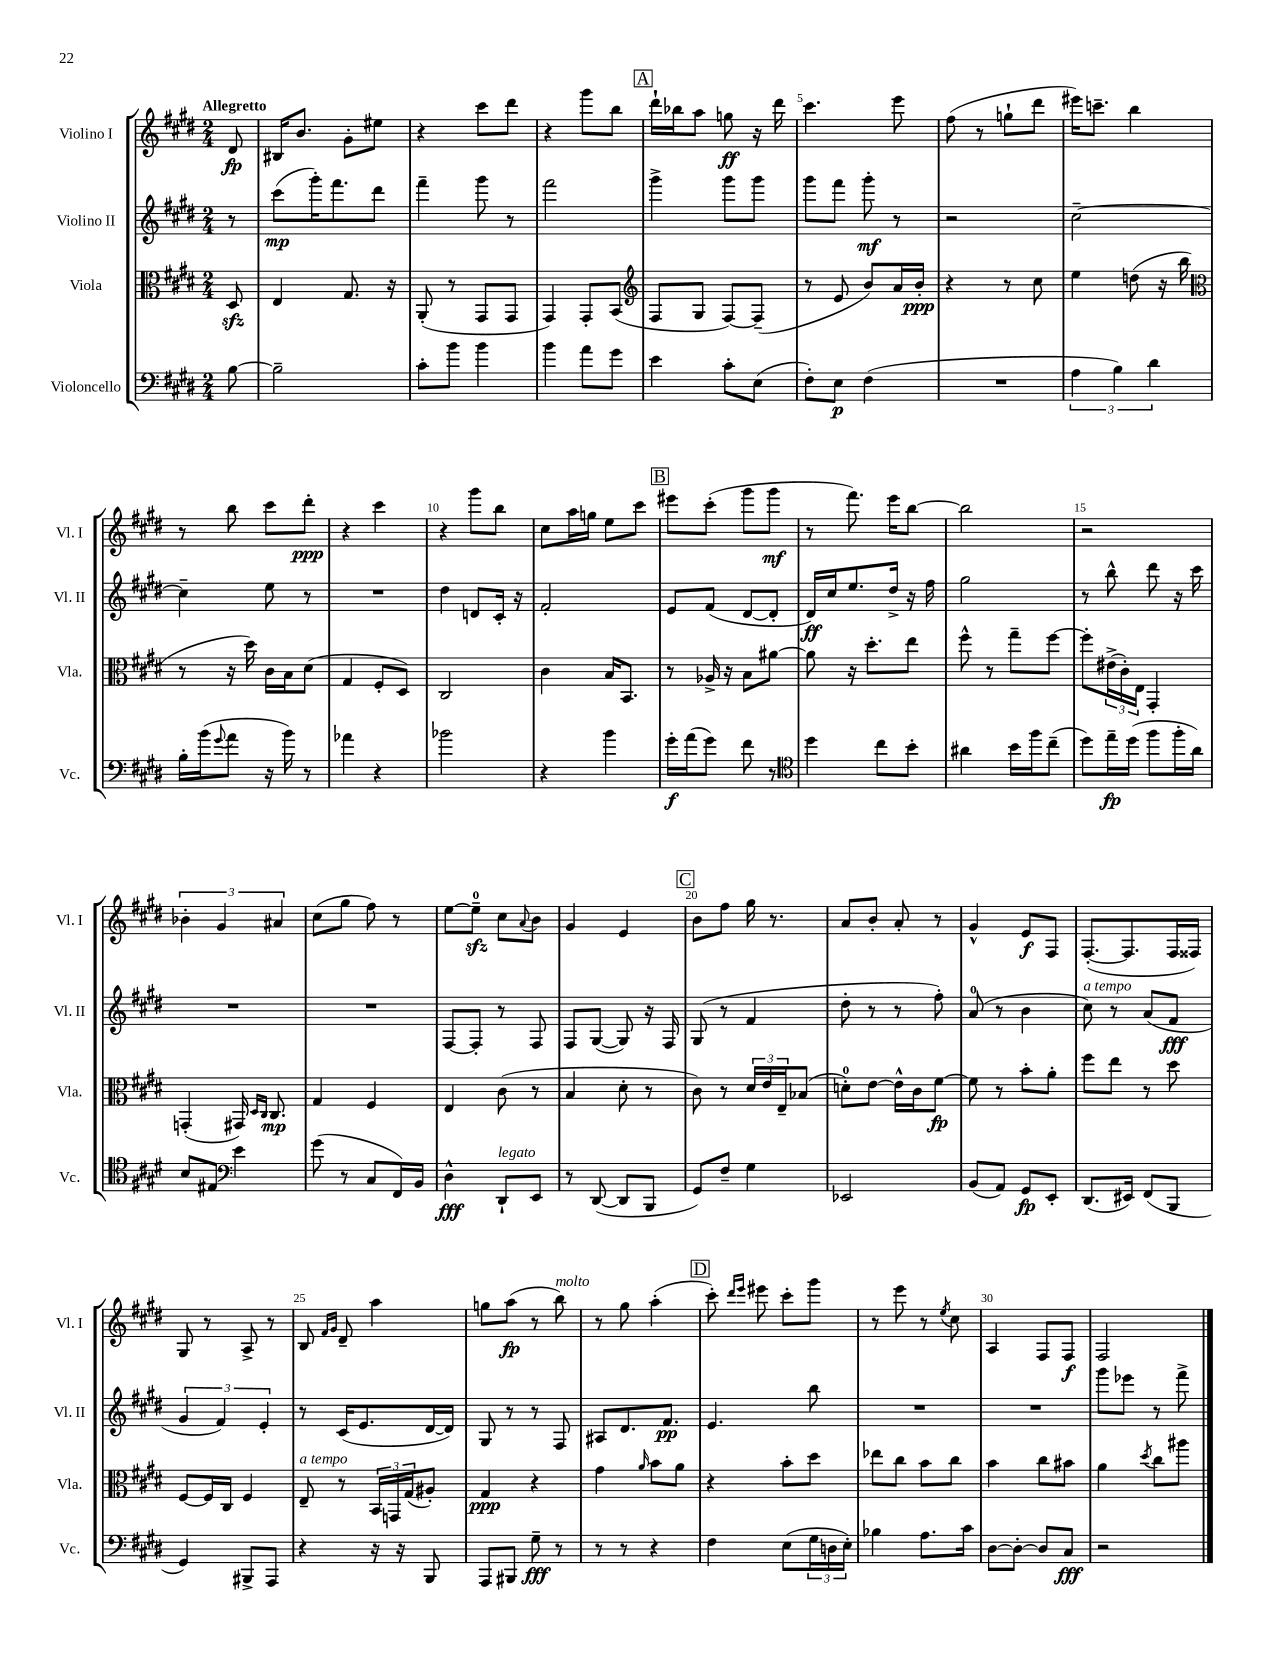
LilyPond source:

<<
\new StaffGroup <<
\new Staff = "s0" \with { instrumentName = "Violino I" shortInstrumentName = "Vl. I" } {
    \clef treble \key e \major \numericTimeSignature \time 2/4 \partial 8 \tempo "Allegretto"
    dis'8\fp |
    bis16 b'8. gis'8-. eis''8 |
    r4 cis'''8 dis'''8 |
    r4 gis'''8 b''8 |
    \mark \markup { \box "A" } dis'''16-! bes''16 a''8 g''8\ff r16 dis'''16 |
    cis'''4. e'''8 |
    fis''8( r8 g''8-! dis'''8 |
    eis'''16) c'''8.-- b''4 |
    r8 b''8 cis'''8 dis'''8-.\ppp |
    r4 cis'''4 |
    r4 gis'''8 b''8 |
    cis''8 a''16 g''16 e''8 cis'''8 |
    \mark \markup { \box "B" } eis'''8 cis'''8-.( gis'''8 gis'''8\mf |
    r8 fis'''8.) e'''16 b''8~ |
    b''2 |
    r2 |
    \tuplet 3/2 { bes'4-. gis'4 ais'4 } |
    cis''8( gis''8 fis''8) r8 |
    e''8~ e''8-0--\sfz cis''8 \appoggiatura { a'8 } b'8 |
    gis'4 e'4 |
    \mark \markup { \box "C" } b'8 fis''8 gis''16 r8. |
    a'8 b'8-. a'8-. r8 |
    gis'4-^ e'8\f fis8 |
    fis8.~-.( fis8. fis16 fisis16) |
    gis8 r8 a8-> r8 |
    b8 \grace { fis'16 gis'16 } dis'8-- a''4 |
    g''8 a''8\fp( r8 b''8^\markup { \italic "molto" }) |
    r8 gis''8 a''4-.( |
    \mark \markup { \box "D" } cis'''8-.) \grace { dis'''16 e'''16 } eis'''8 cis'''8-. gis'''8 |
    r8 e'''8 r8 \acciaccatura { e''8 } cis''8 |
    a4 fis8 fis8\f |
    fis2 \bar "|." |
}
\new Staff = "s1" \with { instrumentName = "Violino II" shortInstrumentName = "Vl. II" } {
    \clef treble \key e \major \numericTimeSignature \time 2/4 \partial 8
    r8 |
    cis'''8\mp( gis'''16-.) fis'''8. dis'''8 |
    fis'''4-- gis'''8 r8 |
    fis'''2 |
    \mark \markup { \box "A" } gis'''4-> gis'''8 gis'''8 |
    gis'''8 fis'''8 gis'''8-.\mf r8 |
    r2 |
    cis''2~-- |
    cis''4-- e''8 r8 |
    R2 |
    dis''4 d'8 cis'16-. r16 |
    fis'2-. |
    \mark \markup { \box "B" } e'8 fis'8( dis'8~ dis'8-. |
    dis'16\ff) cis''16 e''8. dis''16-> r16 fis''16 |
    gis''2 |
    r8 b''8-^ dis'''8 r16 cis'''16 |
    R2 |
    R2 |
    fis8~ fis8-. r8 fis8 |
    fis8 gis8~( gis8) r16 fis16 |
    \mark \markup { \box "C" } gis8( r8 fis'4 |
    dis''8-. r8 r8 fis''8-.) |
    a'8-0( r8 b'4 |
    cis''8^\markup { \italic "a tempo" }) r8 a'8( fis'8\fff |
    \tuplet 3/2 { gis'4 fis'4) e'4-. } |
    r8 cis'16( e'8. dis'16~ dis'16) |
    gis8 r8 r8 fis8 |
    ais8 dis'8. fis'8.\pp |
    \mark \markup { \box "D" } e'4. b''8 |
    R2 |
    R2 |
    gis'''8 ees'''8 r8 fis'''8-> \bar "|." |
}
\new Staff = "s2" \with { instrumentName = "Viola" shortInstrumentName = "Vla." } {
    \clef alto \key e \major \numericTimeSignature \time 2/4 \partial 8
    dis8\sfz |
    e4 gis8. r16 |
    a,8-.( r8 gis,8 gis,8 |
    gis,4) gis,8-. b,8( |
    \mark \markup { \box "A" } \clef treble fis8 gis8 fis8~) fis8--( |
    r8 e'8 b'8) a'16 b'16-.\ppp |
    r4 r8 cis''8 |
    e''4 d''8( r16 b''16 |
    \clef alto r8 r16 dis''16) cis'16 b16 dis'8( |
    gis4 fis8-. dis8) |
    cis2 |
    cis'4 b16 b,8. |
    \mark \markup { \box "B" } r8 aes16-> r16 b8 ais'8~ |
    ais'8 r16 dis''8.-. e''8 |
    fis''8-^ r8 gis''8-- fis''8~ |
    fis''8-. \tuplet 3/2 { eis'16->( cis'16-.) e16 } gis,4-. |
    g,4-.( gis,16) \grace { dis16 cis16 } cis8.\mp |
    gis4 fis4 |
    e4 cis'8( r8 |
    b4 dis'8-. r8 |
    \mark \markup { \box "C" } cis'8) r8 \tuplet 3/2 { dis'16 e'16 e16-- } bes8( |
    d'8-0-.) e'8~ e'16-^ cis'16 fis'8~\fp |
    fis'8 r8 b'8-. a'8-. |
    fis''8 e''8 r8 dis''8 |
    fis8~ fis16 cis16 fis4 |
    e8--^\markup { \italic "a tempo" } r8 \tuplet 3/2 { b,16 g,16 gis16( } ais8-.) |
    gis4\ppp r4 |
    gis'4 \grace { a'16 } b'8 a'8 |
    \mark \markup { \box "D" } r4 b'8-. dis''8 |
    ees''8 cis''8 b'8 cis''8 |
    b'4 cis''8 bis'8 |
    a'4 \acciaccatura { dis''8 } cis''8 ais''8 \bar "|." |
}
\new Staff = "s3" \with { instrumentName = "Violoncello" shortInstrumentName = "Vc." } {
    \clef bass \key e \major \numericTimeSignature \time 2/4 \partial 8
    b8~ |
    b2-- |
    cis'8-. b'8 b'4 |
    b'4 a'8 gis'8 |
    \mark \markup { \box "A" } e'4 cis'8-. e8( |
    fis8-.) e8\p fis4( |
    R2 |
    \tuplet 3/2 { a4 b4) dis'4 } |
    b16-. b'16( \appoggiatura { gis'8 } a'8 r16 b'16) r8 |
    aes'4 r4 |
    bes'2 |
    r4 b'4 |
    \mark \markup { \box "B" } gis'16-.\f a'16( gis'8) fis'8 r8 |
    \clef tenor dis''4 cis''8 b'8-. |
    ais'4 b'16 fis''16 cis''8--( |
    dis''8) e''16--\fp dis''16( fis''8 fis''16-. a'16) |
    b8 eis8 \clef bass e'4 |
    gis'8( r8 cis8 fis,16) b,16 |
    dis4-^\fff dis,8-!^\markup { \italic "legato" } e,8 |
    r8 dis,8~( dis,8 b,,8 |
    \mark \markup { \box "C" } gis,8) fis8-- gis4 |
    ees,2 |
    b,8( a,8) gis,8\fp e,8-. |
    dis,8.( eis,16) fis,8( b,,8 |
    gis,4) bis,,8-> a,,8 |
    r4 r16 r16 b,,8 |
    a,,8 bis,,8 gis8--\fff r8 |
    r8 r8 r4 |
    \mark \markup { \box "D" } fis4 e8( \tuplet 3/2 { gis16 d16 e16-.) } |
    bes4 a8. cis'16 |
    dis8~ dis8~-. dis8 cis8\fff |
    r2 \bar "|." |
}
>>
>>
\layout { \context { \Score \override BarNumber.break-visibility = ##(#f #t #t) barNumberVisibility = #(every-nth-bar-number-visible 5) } }
